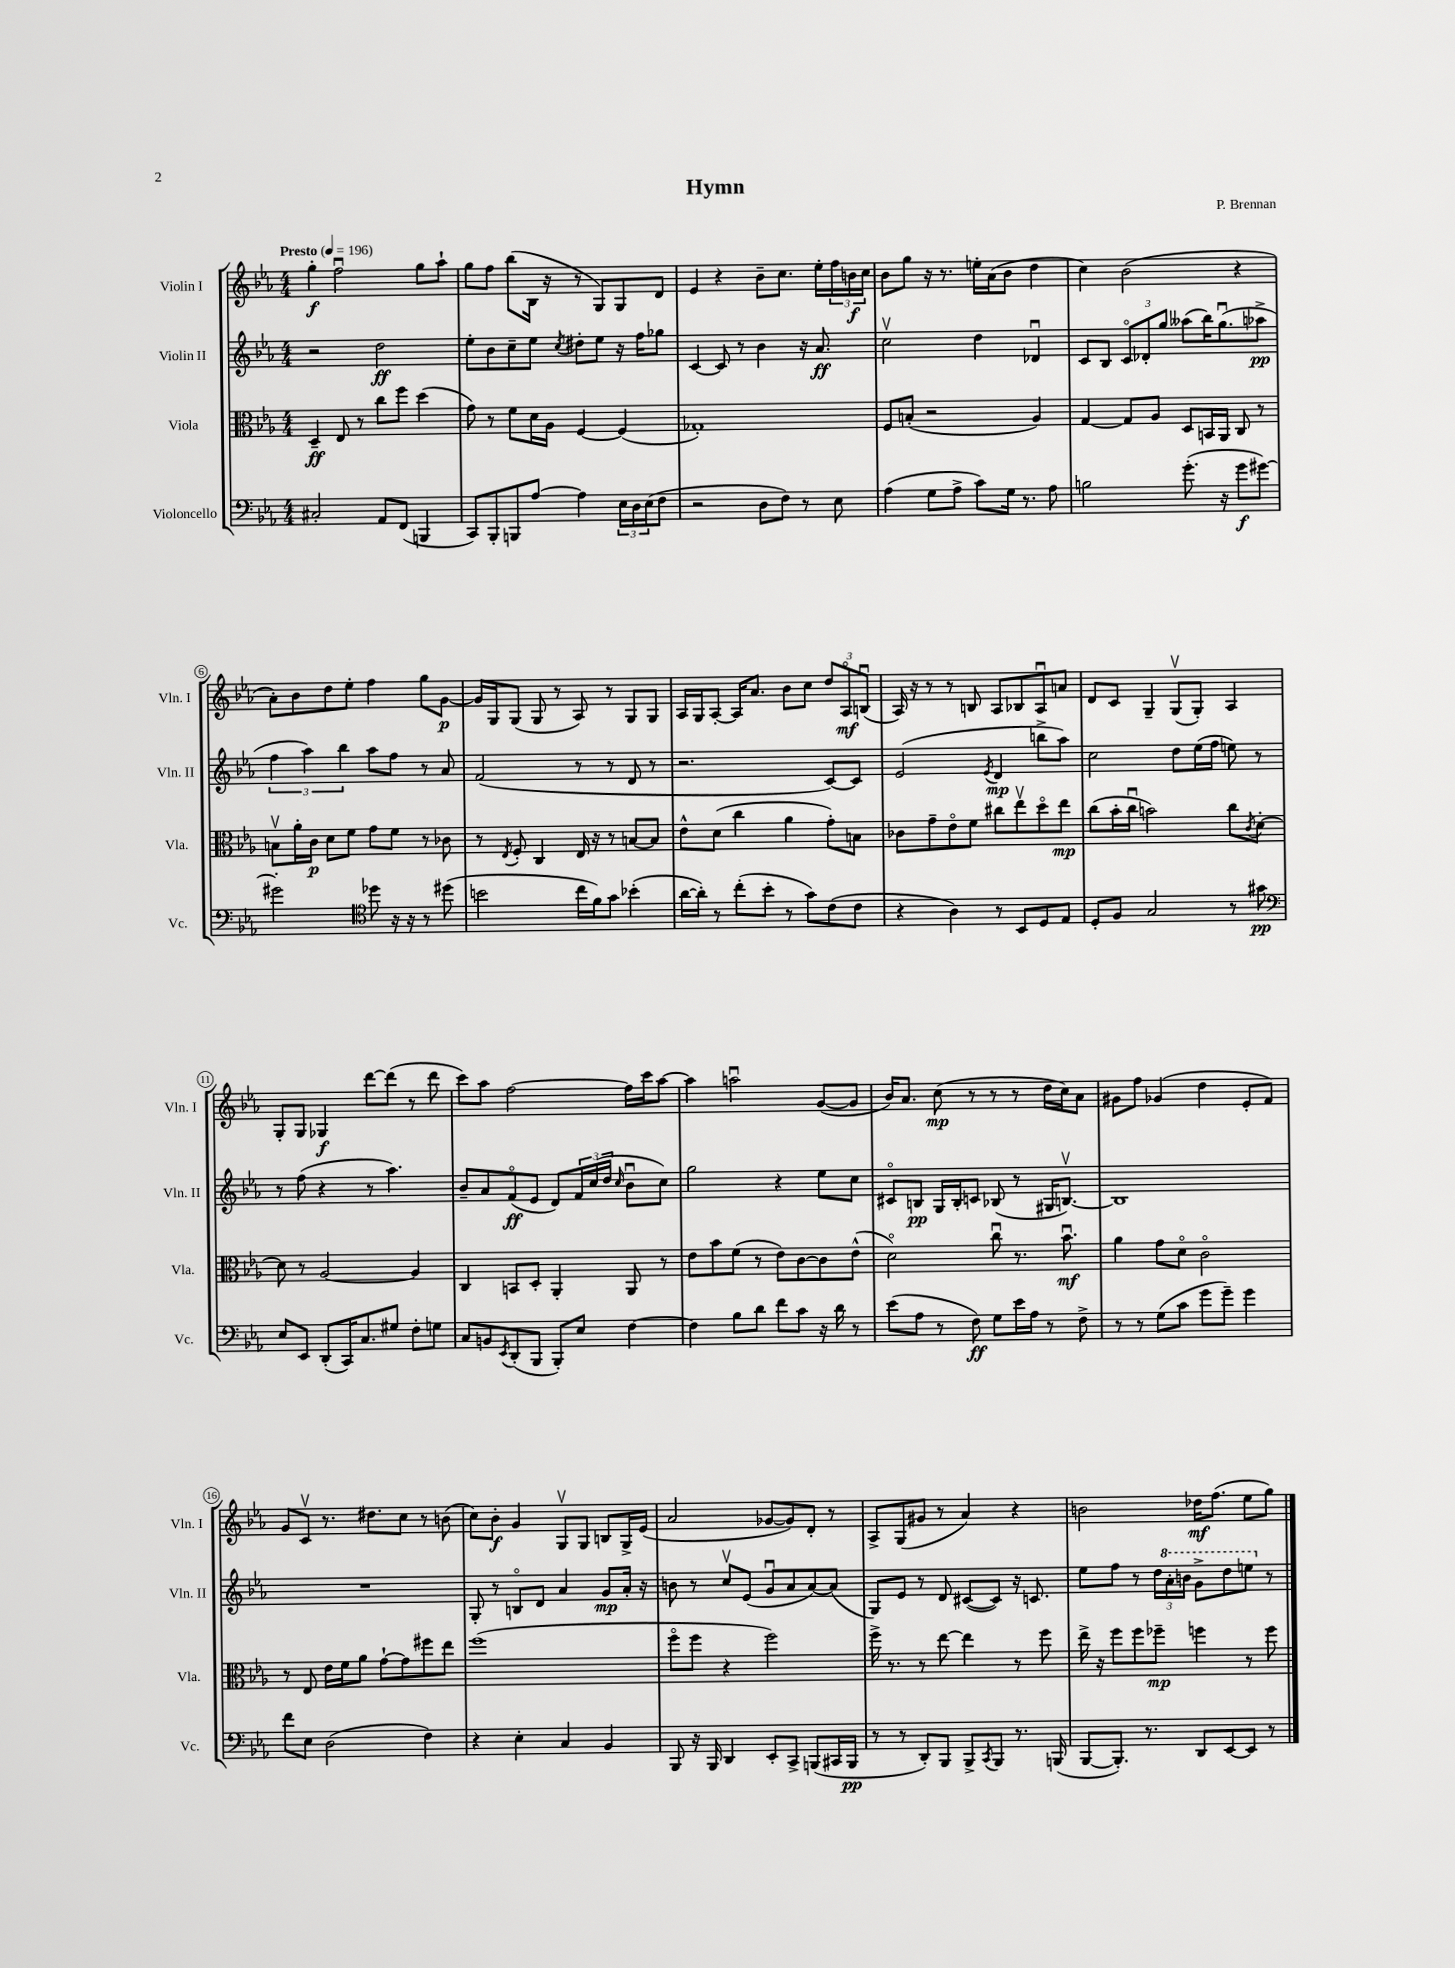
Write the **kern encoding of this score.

**kern	**kern	**kern	**kern
*staff4	*staff3	*staff2	*staff1
*clefF4	*clefC3	*clefG2	*clefG2
*k[b-e-a-]	*k[b-e-a-]	*k[b-e-a-]	*k[b-e-a-]
*M4/4	*M4/4	*M4/4	*M4/4
*MM196	*MM196	*MM196	*MM196
2C#'/	4D~/	2r	4gg'\
.	8E-/	.	2ffu\
.	8r	.	.
8AA-/L	8cc\L	2dd\	.
(8FF/J	8ff\J	.	.
4BBB/	(4dd\	.	8gg\L
.	.	.	8aa-`\J
=	=	=	=
8CC/L)	8g\)	8ee-'\L	8gg\L
8BBB-'/	8r	8b-\	8ff\J
8BBB/	8f\L	8cc~\	(8bb-\L
[8A-/J	16d\L	8ee-\J	16B-\Jk
.	16A-\JJ	.	16r
.	.	8qcc/	.
4A-\]	[4F/	8dd#'\L	8r
.	.	8ee-\J	8G/L)
24E-\LL	(4F/]	16r	8G/
24D\	.	.	.
.	.	16ff\LK	.
(24E-\J	.	.	.
8F\J	.	8gg-\J	8d/J
=	=	=	=
2r	1G-')	[4c/	4e-/
.	.	8c/]	4r
.	.	8r	.
8D\L	.	4b-\	8b-~\L
8F\J)	.	.	8.cc\J
8r	.	16r	.
.	.	8.a-/	16ee-'\LL
8E-\	.	.	24ff\
.	.	.	24b\
.	.	.	24cc\JJ
=	=	=	=
(4A-\	8F/L	2ccv\	8b-\L
.	(8B'/J	.	8gg\J
8G\L	2r	.	16r
.	.	.	8.r
8A-^\J	.	.	.
8c\L)	.	4dd\	16ee'\LL
.	.	.	(16a-\J
16G\Jk	.	.	8b-\J
8.r	.	.	.
.	4A-/)	4d-u/	4dd\
8A-\	.	.	.
=	=	=	=
2B\	[4G/	8c/L	4cc\)
.	.	8B-/J	.
.	8G/]L	12co/L	(2b-\
.	.	12d-'/	.
.	8A-/J	.	.
.	.	12gg/J	.
(8.g'\	8D/L	(8aa--\L	.
.	16BB/L	16bb-\K)	.
16r	16AA-/JJ	(8.ggu\	.
8g\L	8C/	.	4r
[8g#\J)	8r	8aa-^\J	.
=	=	=	=
2g#'\]	8Bv\L	6ff\	8a-'\L)
.	16a-'\L	.	8b-\
.	.	6aa-\)	.
.	16c\JJ	.	.
.	8d\L	.	8dd\
.	.	6bb-\	.
.	8f\J	.	8ee-'\J
*clefC4	*	*	*
8dd-\	8g\L	8aa-\L	4ff\
16r	8f\J	8ff\J	.
16r	.	.	.
8r	8r	8r	8gg\L
(8dd#\	8c-\	8a-/	[8g\J
=	=	=	=
2b\	8r	(2f/	16g/]LL
.	.	.	16G/J
.	8qE-/	.	.
.	8F'/	.	(8G/J
.	4C/	.	8G/
.	.	.	8r
16cc\LL	16E-/	8r	8A-/)
16f\J)	16r	.	.
8g\J	8r	8r	8r
(4b-'\	[8B/L	8d/	8G/L
.	8B/]J	8r	8G/J
=	=	=	=
[16a-\LL	8e-^^\L	2.r	16A-/LL
16a-'\]JJ)	.	.	16G/J
8r	(8d\J	.	[8A-'/J
(8cc'\L	4cc\	.	16A-/]LK
.	.	.	8.a-/J
8b-'\J	.	.	.
8r	4a-\	.	8b-\L
8g\L)	.	.	8cc\J
(8c\	8g'\L)	[8c/L)	12dd/L
.	.	.	12A-o/
8c\J	8B\J	8c/]J	.
.	.	.	(12Bu/J
=	=	=	=
4r	8c-\L	(2e-/	16A-/)
.	.	.	16r
.	8g~\	.	8r
4A-\)	8e-o\	.	8r
.	8f\J	.	8B/
.	.	8qe-/	.
8r	8cc#\L	4d/	8A-/L
8BB-/L	8ee-v\	.	8B-/
8D/	8ddo\	8bb^\L	8A-u/
8E-/J	8ee-\J	8aa-\J)	8a/J
=	=	=	=
8D'/L	(8cc\L	2cc\	8d/L
8F/J	16b-'\L	.	8c/J
.	16ccu\JJ	.	.
2G/	2b\)	.	4G~/
.	.	8dd\L	(8Gv/L
.	.	(16ee-\L	8G'/J)
.	.	16ff\JJ	.
8r	8cc\L	8ee\)	4A-/
.	8qc/	.	.
8g#\	[8d'\J	8r	.
=	=	=	=
*clefF4	*	*	*
8E-/L	8d\]	8r	8G'/L
8EE-/J	8r	(8ff\	8G/J
(8DD'/L	[2A-/	4r	4G-/
16CC/K)	.	.	.
8.C/	.	.	.
.	.	8r	[8ddd\L
8G#/J	.	4.aa-\)	(8ddd\]J
8F'\L	4A-/]	.	8r
8G\J	.	.	8ddd\
=	=	=	=
8C/L	4C/	8b-~/L	8ccc\L)
8BB/	.	8a-/	8aa-\J
8qEE-/	.	.	.
(8DD'/	8BB/L	(8fo/	[2ff\
8BBB-/J	8D'/J	8e-/J	.
8BBB-'/L)	4AA-'/	8d/L)	.
8E-/J	.	24f/L	.
.	.	(24cc/	.
.	.	24dd/JJ	.
.	.	16qqcc/	.
[4F\	8AA-/	8b-u\L	16ff\]LL
.	.	.	16ccc\J
.	8r	8cc\J)	[8aa-\J
=	=	=	=
4F\]	8e-\L	2gg\	4aa-\]
.	8b-\	.	.
8B-\L	(8f\J	.	2aau\
8d\J	8r	.	.
8f\L	8e-\L)	4r	.
8c\J	[8c\	.	.
16r	8c\]	8ee-\L	([8g/L
16d\	.	.	.
8r	(8e-^^\J	8cc\J	8g/]J
=	=	=	=
(8e-\L	2do\)	8c#o/L	16b-/LK)
.	.	.	8.a-/J
8A-\J	.	8B/J	.
8r	.	16G/LL	(8cc\
.	.	16B'/J	.
8F\)	.	8c/J	8r
8G\L	8ccu\	(8B-/	8r
16e-\L	8.r	8r	8r
16A-\JJ	.	.	.
8r	.	16G#/LK	16dd\LL
.	8.b-u\	[8.Bv/J)	16cc\J)
8F^\	.	.	8a-\J
=	=	=	=
8r	4a-\	1B]	8g#\L
8r	.	.	8ff\J
(8G\L	8g\L	.	(4g-/
8c\J	8do\J	.	.
8g\L	2co\	.	4dd\
8g~\J)	.	.	.
4g\	.	.	8e-'/L
.	.	.	8f/J)
=	=	=	=
8f\L	8r	1r	8g/L
8E-\J	8E-/	.	8cv/J
(2D\	16e-\LL	.	8.r
.	16f\J	.	.
.	8a-\J	.	.
.	.	.	8.dd#\L
.	[8g`\L	.	.
.	8g\]	.	8cc\J
4F\)	8ff#\	.	8r
.	8ee-\J	.	(8b\
=	=	=	=
4r	(1ff	8G'/	8cc\L)
.	.	8r	8b-'\J
4E-'\	.	8Bo/L	4g/
.	.	8d/J	.
4C/	.	4a-/	8Gv/L
.	.	.	8G/J
4BB-/	.	8g/L	8B/L
.	.	16a-'/Jk	16G^/L
.	.	16r	(16e-/JJ
=	=	=	=
8BBB-/	8ffo\L	8b\	2a-/
16r	8ff\J	8r	.
16BBB-/	.	.	.
4DD/	4r	8ccv/L	.
.	.	(8e-/J	.
8EE-'/L	2ff\)	8gu/L	[8g-/L
8CC^/J	.	8a-/	8g-/])
(8BBB/L	.	[8a-/)	8d'/J
16CC#/L	.	(8a-/]J	8r
16BBB/JJ	.	.	.
=	=	=	=
8r	16ff^\	8G/L)	8A-^/L
.	8.r	.	.
8r	.	8e-/J	(8G/
8DD'/L)	8r	8r	8g#/J
8BBB-/J	[8ee-\	8d/	8r
8BBB-^/L	4ee-\]	([8c#/L	4a-/)
8qCC/	.	.	.
8BBB-/J	.	8c#/]J)	.
8.r	8r	16r	4r
.	.	8.c/	.
.	8ff\	.	.
(16BBB/	.	.	.
=	=	=	=
[8BBB-/L	16ee-^\	8ee-\L	2b\
.	16r	.	.
8.BBB-'/]J)	8ff\L	8ff\J	.
.	8ff\	8r	.
8.r	.	.	.
.	8ff-~\J	24dd\LL	.
.	.	24aa-'\	.
.	.	24bb\JJ	.
8DD/L	4ff\	8gg^\L	16dd-\LK
.	.	.	(8.ff\J
[8EE-/	.	8ddd\	.
8EE-/]J	8r	8eee\J	8ee-\L
8r	8ff\	8r	8gg\J)
==	==	==	==
*-	*-	*-	*-
